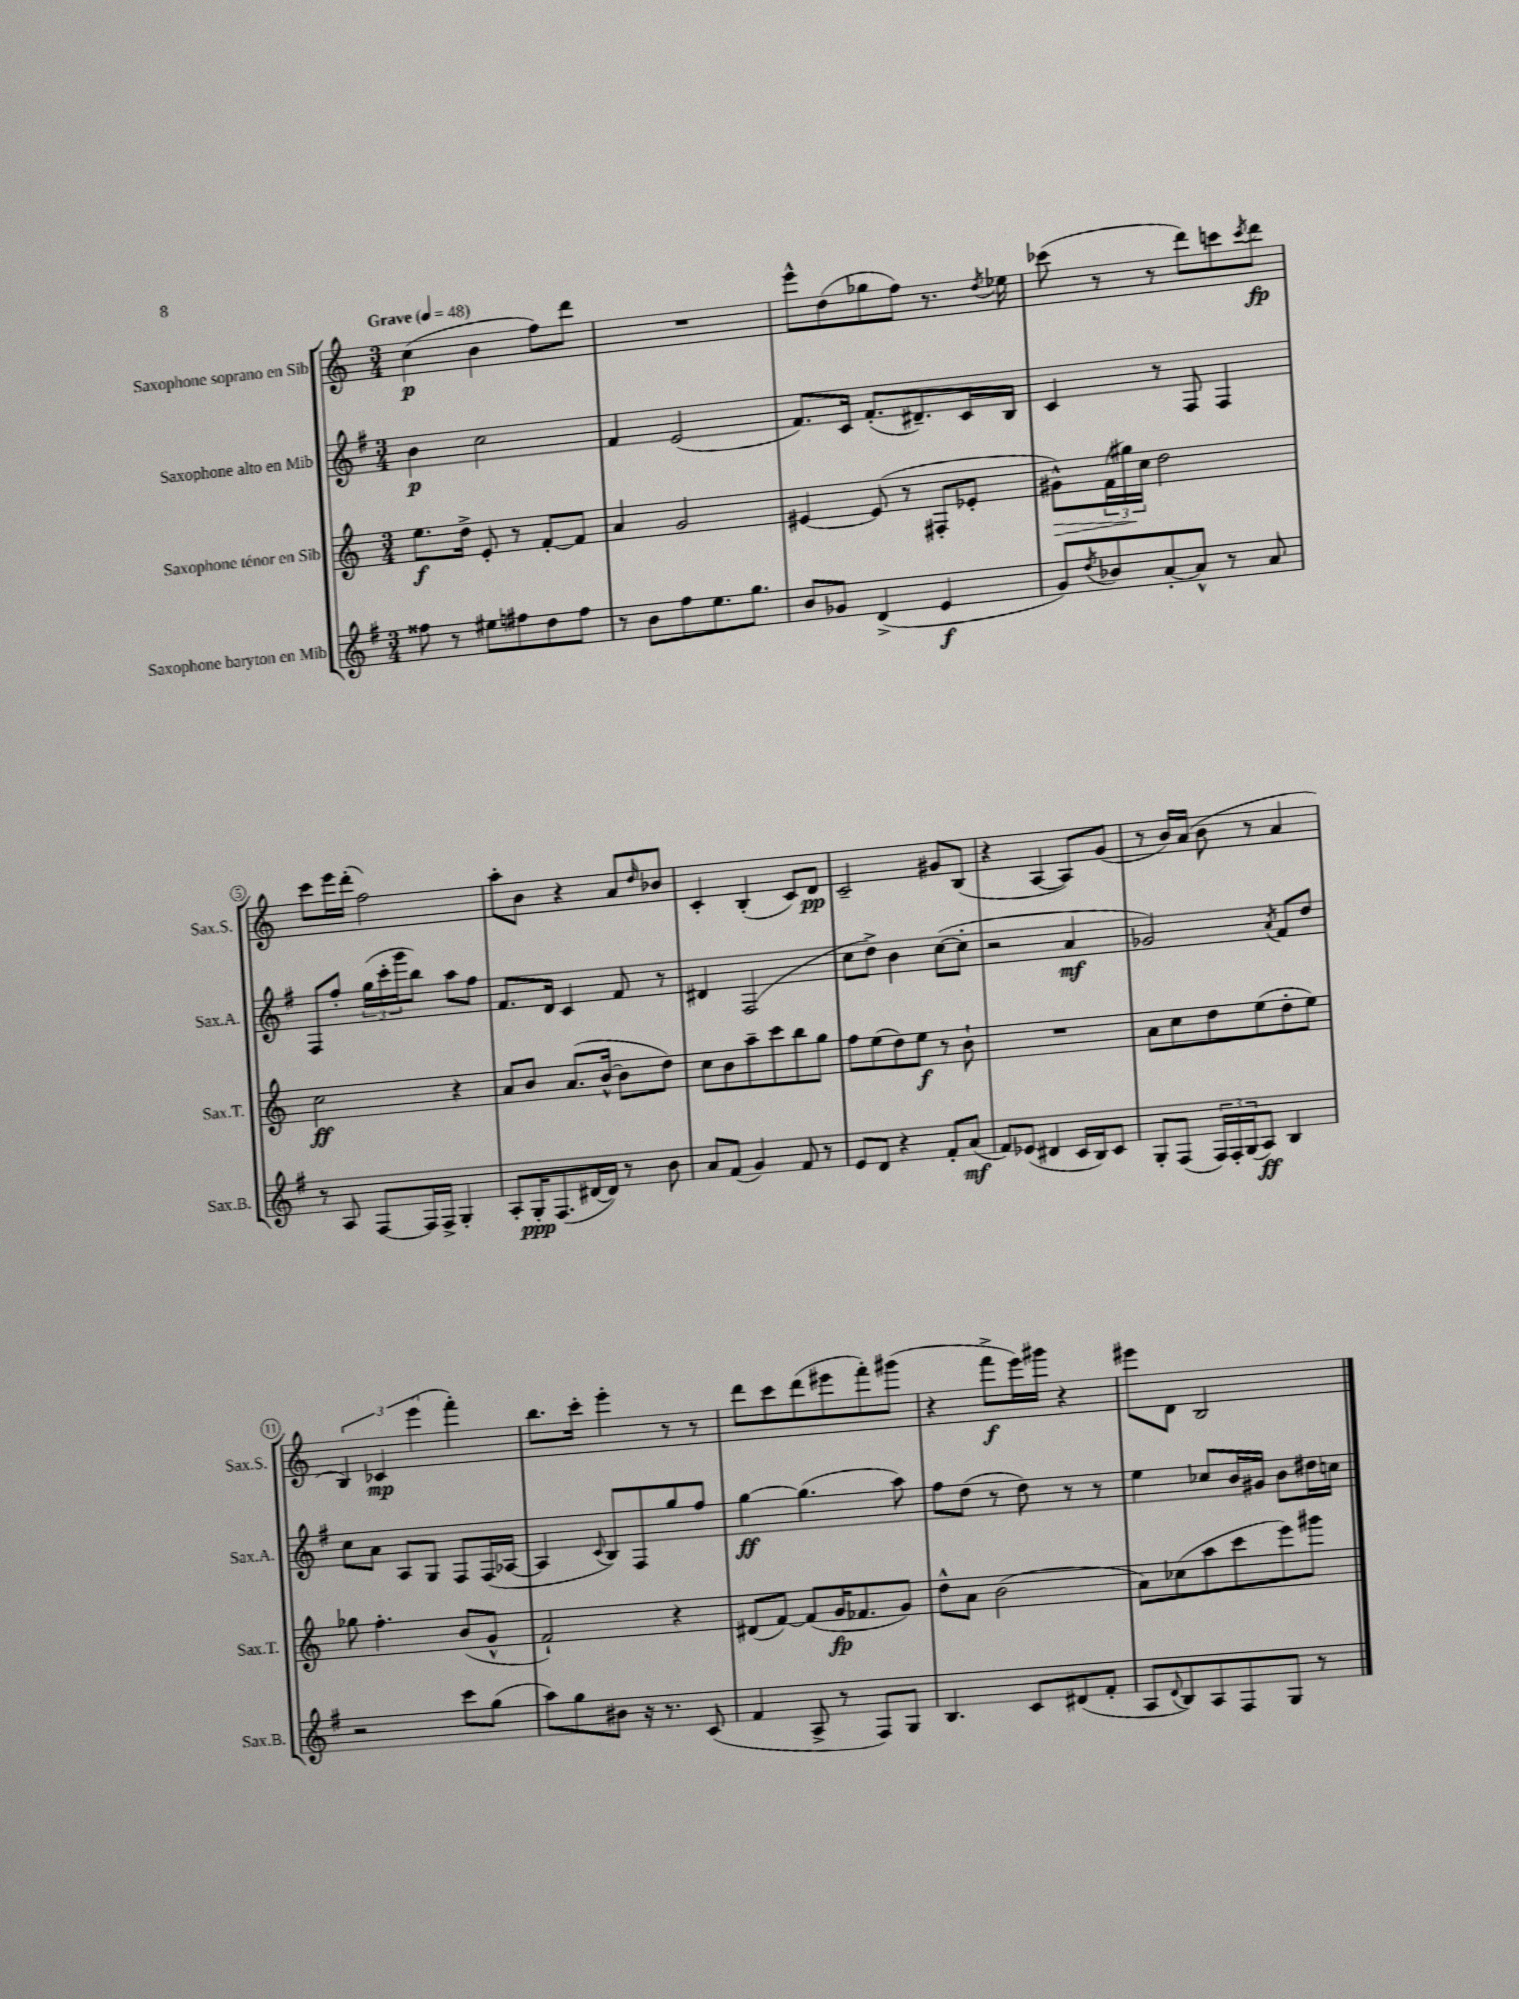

**kern	**kern	**kern	**kern
*staff4	*staff3	*staff2	*staff1
*clefG2	*clefG2	*clefG2	*clefG2
*k[f#]	*k[]	*k[f#]	*k[]
*M3/4	*M3/4	*M3/4	*M3/4
*MM48	*MM48	*MM48	*MM48
8ff##\	8.ee\L	4b\	(4cc\
8r	.	.	.
.	16dd^\Jk	.	.
8ee#\L	8e'/	2cc\	4b\
8ff#\	8r	.	.
8dd\	[8f'/L	.	8ff\L)
8ff#\J	8f/]J	.	8ddd\J
=	=	=	=
8r	4a/	4f#/	2.r
8b\L	.	.	.
8ff#\	2g/	(2e/	.
8.ee\	.	.	.
8.gg\J	.	.	.
=	=	=	=
8b/L	[4e#/	8.f#/L)	8eee^^\L
8g-/J	.	.	(8dd\
.	.	16c/Jk	.
(4d^/	(8e#/]	(8.f#'/L	8gg-\
.	8r	.	8ff\J)
.	.	8.d#~/)	.
4e/	8F#'/L	.	8.r
.	8e-'/J	16c/L	.
.	.	.	8qdd/
.	.	16B/JJ	16ee-\
=	=	=	=
8g/L)	8g#^^\L)	4c/	(8ccc-\
8qdd/	.	.	.
8b-/	(24f\L	.	8r
.	24gg#\)	.	.
.	24cc\JJ	.	.
[8a'/	2dd\	8r	8r
8a^^/]J	.	8F#/	8ddd\L)
8r	.	4F#/	8ccc\
.	.	.	8qccc/
8a/	.	.	8ddd\J
=	=	=	=
8r	2cc\	8F#/L	8ccc\L
8A/	.	8ff#'/J	16eee\L
.	.	.	(16ddd'\JJ
[8F#/L	.	(24gg\LL	2ff\)
.	.	24ccc'\	.
.	.	24ggg\J	.
16F#/]L	.	8bb\J)	.
16F#^/JJ	.	.	.
4G'/	4r	8aa\L	.
.	.	8ff#\J	.
=	=	=	=
8A'/L	8a/L	8.f#/L	8aa'\L
16G'/K	8b/J	.	8b\J
(8.F#/	.	16d/Jk	.
.	(8.a/L	4c/	4r
[16d#/L	.	.	.
16d#/]JJ)	[16b^^/Jk	.	.
8r	8b\]L	8f#/	8a/L
.	.	.	16qqdd/
8b\	8dd\J)	8r	8b-/J
=	=	=	=
8a/L	8cc\L	4d#/	4c'/
(8f#/J	8b\	.	.
4g/)	8aa~\	(2F#/	(4B'/
.	8ccc\	.	.
8f#/	8bb\	.	8c/L)
8r	8gg\J	.	8d/J
=	=	=	=
8e/L	8ff\L	8cc\L	2c~/
8d/J	(8ee\	8dd^\J)	.
4r	8dd\)	4b\	.
.	8ee\J	.	.
8f#'/L	8r	([8cc\L	8g#/L
(8a/J	8b`\	8cc'\]J	(8B/J
=	=	=	=
8f#/L)	2.r	2r	4r
(8e-/J	.	.	.
4d#/	.	.	[4A/
16c/LL	.	4a/	8A/]L)
16B/J)	.	.	.
8c/J	.	.	(8g/J
=	=	=	=
8G'/L	8a\L	2g-/)	8r
(8F#/J	8cc\	.	16b/LL)
.	.	.	(16a/JJ
24F#/LL)	8dd\	.	8b\
24F#'/	.	.	.
(24G/J	.	.	.
8A/J)	(8ee\	.	8r
.	.	8qa/	.
4B/	8dd'\	8f#/L	4a/
.	8ee\J)	8dd/J	.
=	=	=	=
2r	8gg-\	8cc\L	6B/)
.	4.ff'\	8a\J	.
.	.	.	6c-/
.	.	8A/L	.
.	.	.	(6eee\
.	.	8G/J	.
8ccc\L	(8b/L	8F#/L	4fff'\)
(8gg\J	8g^^/J	(16F#/L	.
.	.	[16A-/JJ	.
=	=	=	=
8aa\L)	2f`/)	4A-/]	8.bb\L
8gg\	.	.	.
.	.	.	16ccc'\Jk
.	.	8qqc/	.
8b#\J	.	8B/L)	4eee'\
16r	.	8F#/	.
8.r	.	.	.
.	4r	8gg/	8r
(8c/	.	8ff#/J	8r
=	=	=	=
4f#/	(8d#/L	[4gg\	8ddd\L
.	[8f/J)	.	8ccc\
8A^/	(8f/]L	(4.gg\]	(8ddd\
8r	16g/K	.	8eee#\
.	8.f-/	.	.
8F#/L)	.	.	8fff'\)
8G/J	8g/J)	8aa\)	(8ggg#\J
=	=	=	=
4.B/	8dd^^\L	8ff#\L	4r
.	8a\J	(8dd\J	.
.	(2b\	8r	8fff^\L
8c/L	.	8dd\)	16eee\L)
.	.	.	16ggg#\JJ
(8d#/	.	8r	4r
8f#'/J	.	8r	.
=	=	=	=
8A/L	8a\L)	4ee\	8eee#\L
8qqd/	.	.	.
8B/)	(8cc-\	.	8d\J
8A/	8aa\	8cc-/L	2B/
8F#/	8ccc\	16b/L	.
.	.	16g#/JJ	.
8G/J	8eee\)	8b\L	.
8r	8ggg#\J	16dd#\L	.
.	.	16cc\JJ	.
==	==	==	==
*-	*-	*-	*-
